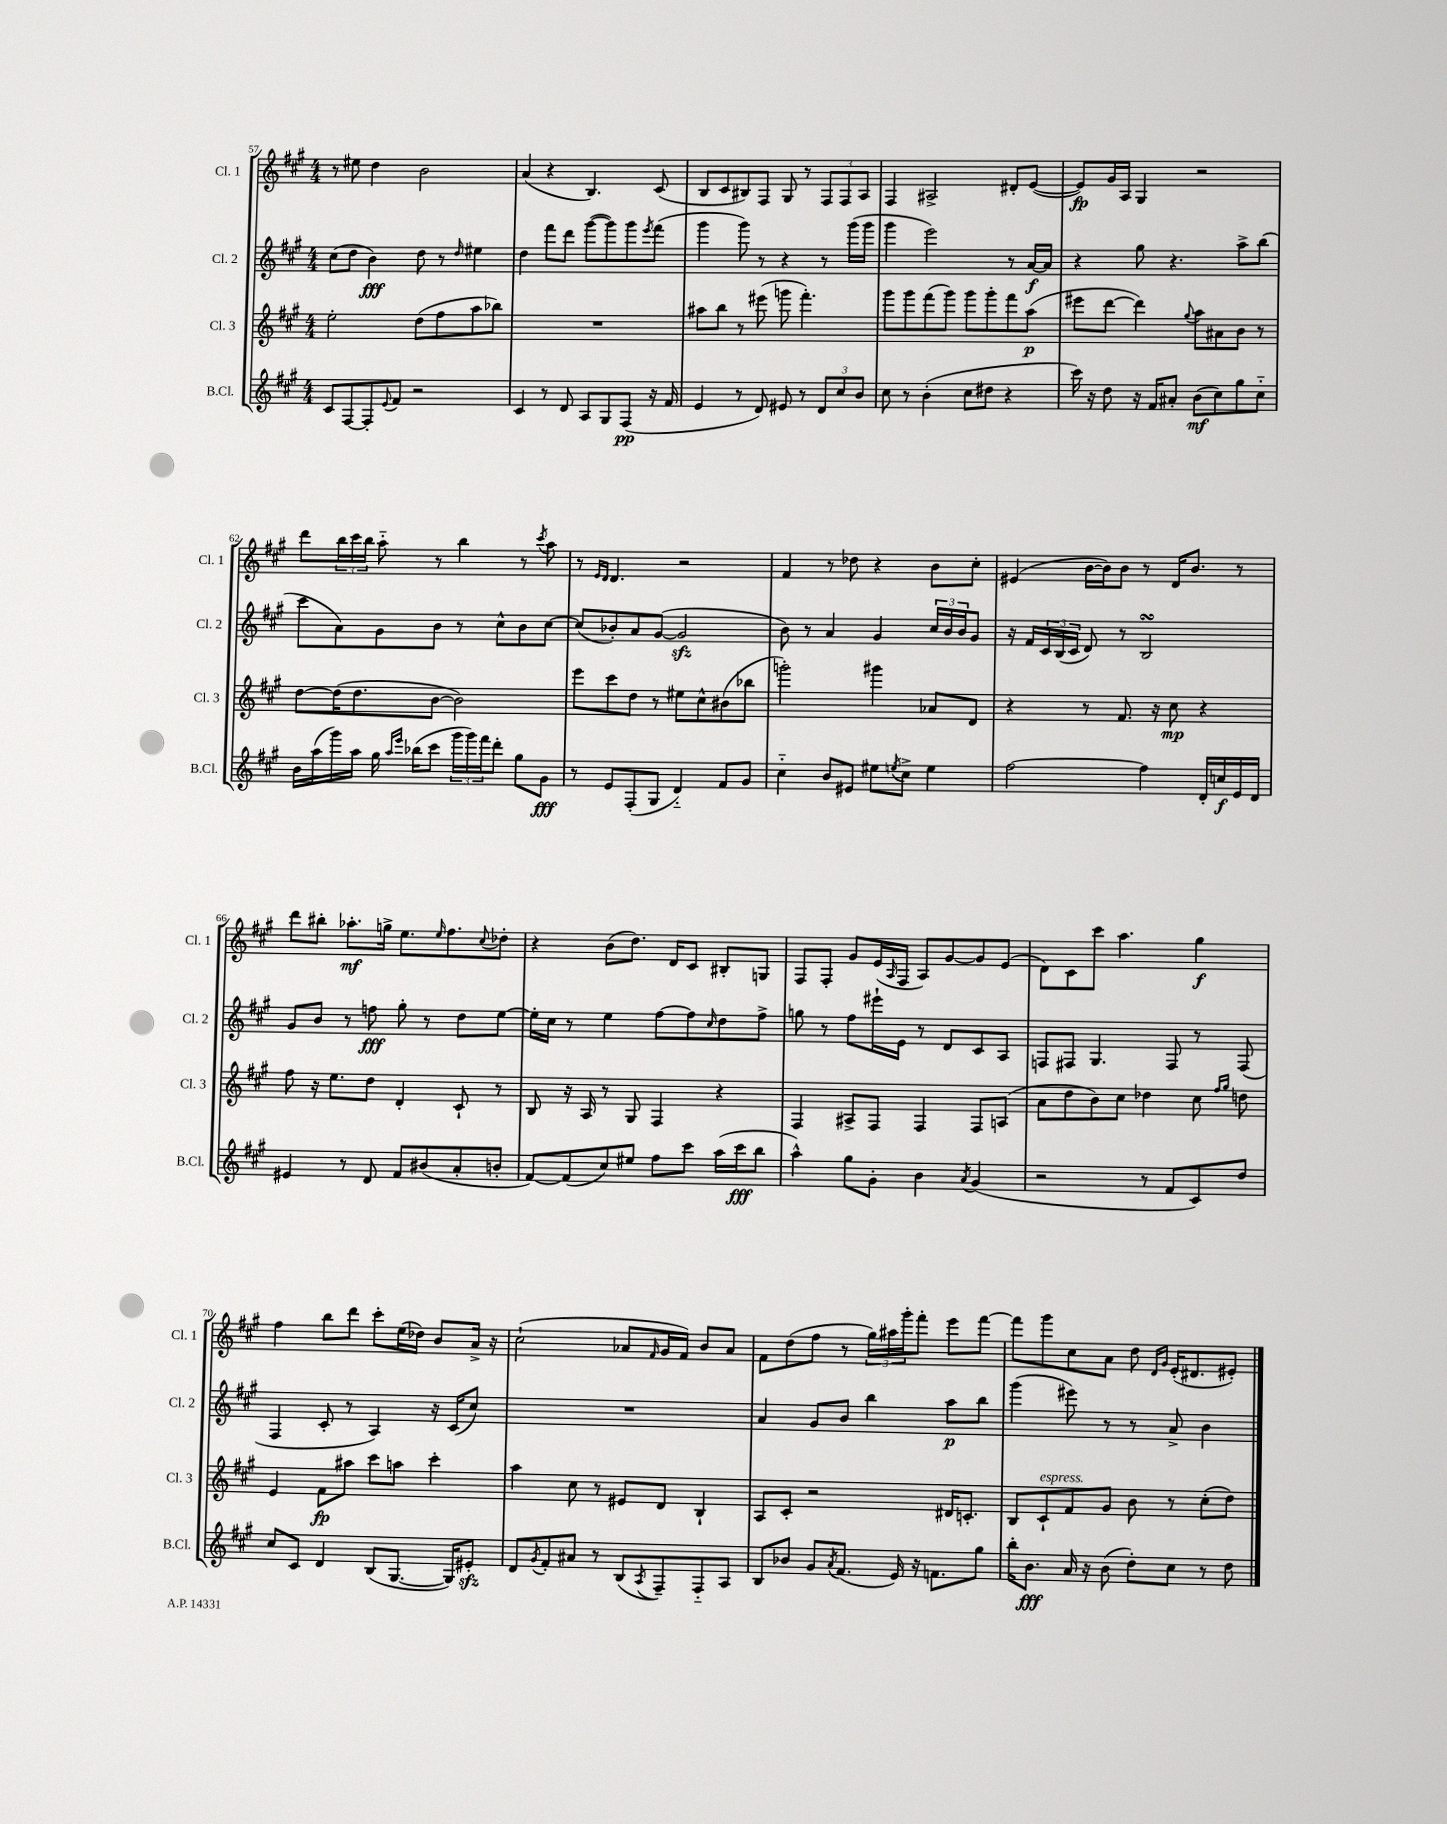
<<
\new StaffGroup <<
\new Staff = "s0" \with { instrumentName = "Cl. 1" shortInstrumentName = "Cl. 1" } {
    \clef treble \key a \major \numericTimeSignature \time 4/4
    r8 eis''8 d''4 b'2 |
    a'4( r4 b4.) cis'8( |
    b8 cis'8 bis8) fis8 gis8 r8 \tuplet 3/2 { fis8 fis8 a8 } |
    fis4 ais2-> dis'8-. e'8~( |
    e'8\fp) gis'16 a16 gis4 r2 |
    d'''8 \tuplet 3/2 { b''16 cis'''16 b''16 } a''8-_ r8 b''4 r8 \acciaccatura { cis'''8 } a''8 |
    r8 \grace { e'16 d'16 } d'4. r2 |
    fis'4 r8 des''8 r4 b'8 cis''8-. |
    eis'4( b'16~ b'16) b'8 r8 d'16 b'8. r8 |
    d'''8 bis''8-. aes''8.-.\mf g''16-> e''8. \grace { e''16 } fis''8. \appoggiatura { cis''8 } des''8-. |
    r4 b'8( d''8.) d'16 cis'8 bis8-. g8 |
    fis8 fis8-. gis'8 e'16( \grace { a16 } fis16 a8) gis'8~ gis'8 e'8( |
    d'8) cis'8 cis'''8 a''4. gis''4\f |
    fis''4 b''8 d'''8 cis'''8-. e''16( des''16) b'8 a'16-> r16 |
    cis''2-!( aes'8 \grace { fis'16 } gis'16 fis'16) b'8 aes'8 |
    fis'8 d''8( fis''8 r8 \tuplet 3/2 { gis''16) ais''16 gis'''16-. } fis'''8-. e'''8 fis'''8~ |
    fis'''8 gis'''8 cis''8 a'8 d''8 \grace { d'16 gis'16 } e'16-.( dis'8. eis'8-.) \bar "|." |
}
\new Staff = "s1" \with { instrumentName = "Cl. 2" shortInstrumentName = "Cl. 2" } {
    \clef treble \key a \major \numericTimeSignature \time 4/4
    cis''8( d''8 b'4\fff) d''8 r8 \grace { d''16 } eis''4 |
    d''4 fis'''8 d'''8 gis'''8~( gis'''8) gis'''8 \acciaccatura { e'''8 } fis'''8( |
    gis'''4 gis'''8) r8 r4 r8 gis'''16( gis'''16 |
    gis'''4 e'''2) r8 a'16~\f a'16 |
    r4 gis''8 r4. a''8-> b''8( |
    cis'''8 a'8) gis'8 b'8 r8 cis''8-^ b'8 cis''8~ |
    cis''8( bes'8-.) a'8 gis'8~( gis'2\sfz |
    b'8) r8 a'4 gis'4 \tuplet 3/2 { cis''16 b'16 b'16 } gis'8 |
    r16 fis'16 \tuplet 3/2 { cis'16 b16( cis'16 } d'8) r8 b2\turn |
    gis'8 b'8 r8 f''8\fff gis''8-. r8 d''8 e''8~ |
    e''16-. cis''16 r8 e''4 fis''8~ fis''8 \grace { cis''16 } d''8 fis''8-> |
    g''8 r8 fis''8 eis'''16-! e'16 r8 d'8 cis'8 a8 |
    f8 fis8 gis4. fis8 r8 fis8( |
    fis4 cis'8-. r8 a4) r16 cis'16( cis''8) |
    R1 |
    a'4 gis'8 b'8 b''4 a''8\p b''8 |
    gis'''4( eis'''8) r8 r8 a'8-> b'4 \bar "|." |
}
\new Staff = "s2" \with { instrumentName = "Cl. 3" shortInstrumentName = "Cl. 3" } {
    \clef treble \key a \major \numericTimeSignature \time 4/4
    e''2-. d''8( fis''8 a''8 bes''8) |
    R1 |
    ais''8 b''8 r8 eis'''8( g'''8 fis'''4.-.) |
    gis'''8 gis'''8 fis'''8( gis'''8) gis'''8 gis'''8-. fis'''8 a''8\p( |
    eis'''8 d'''8~ d'''4) \appoggiatura { gis''8 } a''8 ais'8 b'8 r8 |
    d''8~ d''16( d''8. b'8~ b'2) |
    e'''8 cis'''8 d''8 r8 eis''8 cis''8-^ bis'8( bes''8 |
    g'''2-.) gis'''4 aes'8 d'8 |
    r4 r8 fis'8. r16 cis''8\mp r4 |
    fis''8 r16 e''8. d''8 d'4-. cis'8-! r8 |
    b8 r16 a16 r8 gis8 fis4 r4 |
    fis4 ais8-> fis8 fis4 fis8 a8( |
    a'8 d''8 b'8) cis''8 des''4 cis''8 \grace { fis''16 gis''16 } d''8 |
    e'4 fis'8\fp ais''8 cis'''8 a''8 cis'''4-. |
    a''4 cis''8 r8 eis'8 d'8 b4-! |
    a8 cis'8-. r2 dis'16 c'8.-. |
    b8 cis'8-!^\markup { \italic "espress." } fis'8 gis'8 b'8 r8 cis''8-.( d''8) \bar "|." |
}
\new Staff = "s3" \with { instrumentName = "B.Cl." shortInstrumentName = "B.Cl." } {
    \clef treble \key a \major \numericTimeSignature \time 4/4
    cis'8 fis8~ fis8-. \appoggiatura { e'8 } fis'8 r2 |
    cis'4 r8 d'8 a8 gis8 fis8\pp( r16 fis'16 |
    e'4 r8 d'8) eis'8 r8 \tuplet 3/2 { d'8 cis''8 b'8 } |
    cis''8 r8 b'4-.( cis''8 dis''8 r4 |
    cis'''16) r16 d''8 r16 fis'16 ais'8-. b'8\mf( cis''8) gis''8 cis''8-_ |
    b'16 a''16( gis'''16) a''16 gis''16 \grace { a''16 e'''16 } bes''16( cis'''8 \tuplet 3/2 { gis'''16 gis'''16) fis'''16 } d'''8-. gis''8 gis'8\fff |
    r8 e'8 fis8-.( gis8 d'4-_) fis'8 gis'8 |
    cis''4-_ b'8 eis'8 eis''8 \acciaccatura { e''8 } cis''8-> e''4 |
    fis''2~ fis''4 d'16-. c''16\f e'16 d'16 |
    eis'4 r8 d'8 fis'8 bis'8( a'8-. b'8-. |
    fis'8~) fis'8( cis''8) eis''8 fis''8 cis'''8 a''16( cis'''16\fff b''8 |
    a''4-^) gis''8 gis'8-. b'4 \acciaccatura { a'8 } gis'4( |
    r2 r8 fis'8 cis'8) d''8 |
    cis''8 cis'8 d'4 b8( gis8.~ gis16) eis'8-.\sfz |
    d'8 \acciaccatura { gis'8 } fis'8-. ais'8 r8 b8( \acciaccatura { a8 } fis8--) fis8-_ a8 |
    b8 bes'8 gis'8 \acciaccatura { a'8 } fis'8.( e'16) r16 f'8. gis''8 |
    b''16-. b'8.\fff a'16 r16 b'8( d''8-.) cis''8 r8 d''8 \bar "|." |
}
>>
>>
\layout { \context { \Score currentBarNumber = #57 } }
